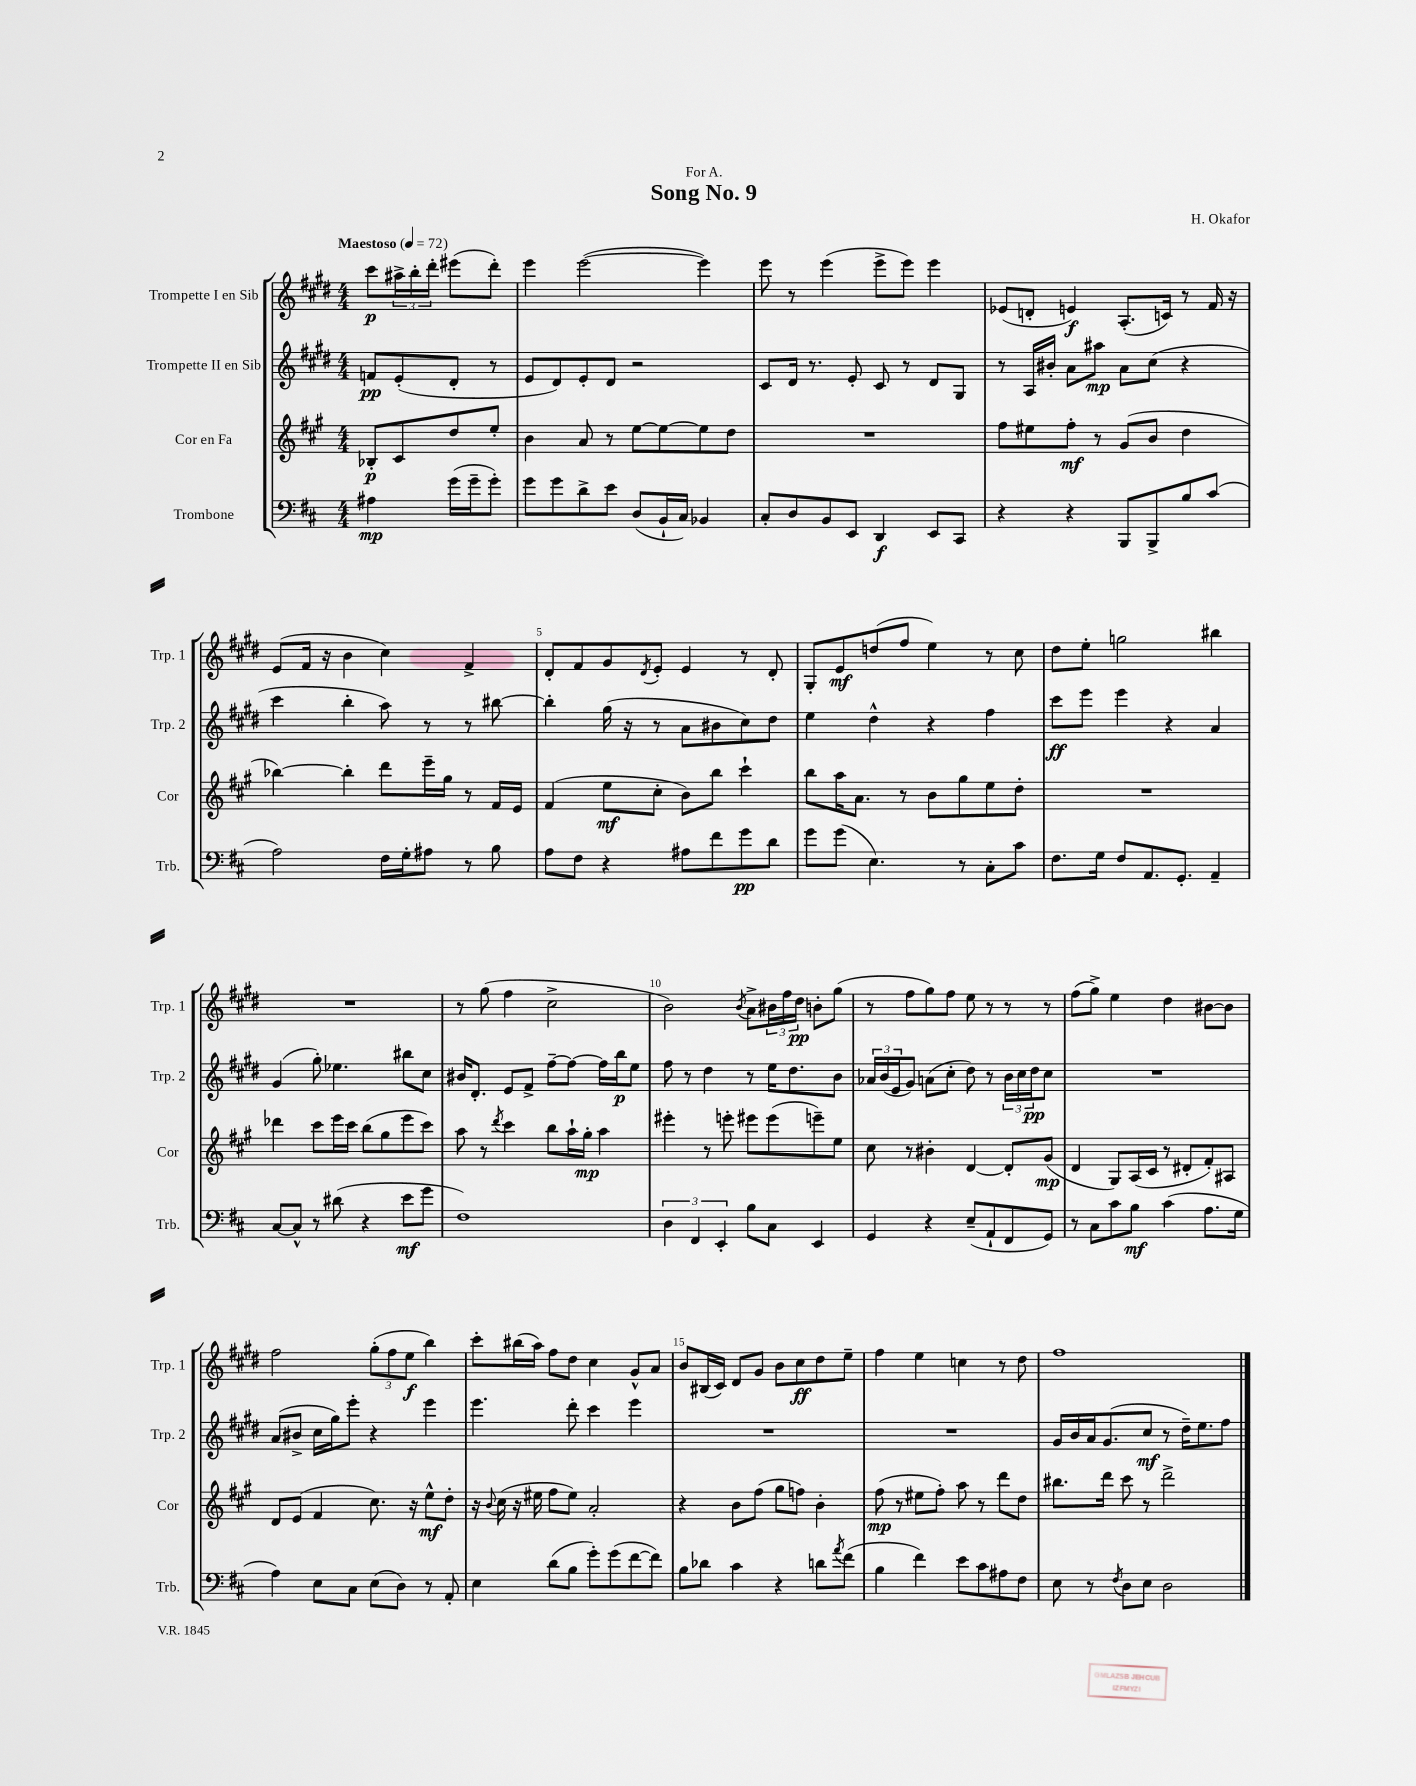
\header { title = "Song No. 9" composer = "H. Okafor" dedication = "For A." }
<<
\new StaffGroup <<
\new Staff = "s0" \with { instrumentName = "Trompette I en Sib" shortInstrumentName = "Trp. 1" } {
    \clef treble \key e \major \numericTimeSignature \time 4/4 \partial 2 \tempo "Maestoso" 4 = 72
    cis'''8\p \tuplet 3/2 { ais''16-> b''16-. dis'''16-. } eis'''8( dis'''8-.) |
    e'''4 e'''2~( e'''4) |
    e'''8 r8 e'''4( e'''8-> e'''8) e'''4 |
    ees'8( d'8-. e'4\f) a8.-.( c'16) r8 fis'16 r16 |
    e'8( fis'16 r16 b'4 cis''4) fis'4-> |
    dis'8-. fis'8 gis'8 \acciaccatura { dis'8 } e'8-. e'4 r8 dis'8-. |
    gis8-. e'8\mf d''8( fis''8 e''4) r8 cis''8 |
    dis''8 e''8-. g''2 bis''4 |
    R1 |
    r8 gis''8( fis''4 cis''2-> |
    b'2) \acciaccatura { b'8 } a'8-> \tuplet 3/2 { bis'16 fis''16 dis''16\pp } b'8-. gis''8( |
    r8 fis''8 gis''8) fis''8 e''8 r8 r8 r8 |
    fis''8( gis''8->) e''4 dis''4 bis'8~ bis'8 |
    fis''2 \tuplet 3/2 { gis''8-.( fis''8 e''8\f } b''4) |
    cis'''8-. bis''16( a''16) fis''8 dis''8 cis''4 gis'8-^ a'8 |
    b'8 bis16( cis'16) dis'8 gis'8 b'8 cis''8\ff dis''8 e''8-- |
    fis''4 e''4 c''4 r8 dis''8 |
    fis''1 \bar "|." |
}
\new Staff = "s1" \with { instrumentName = "Trompette II en Sib" shortInstrumentName = "Trp. 2" } {
    \clef treble \key e \major \numericTimeSignature \time 4/4 \partial 2
    f'8\pp e'8-.( dis'8-. r8 |
    e'8 dis'8) e'8-. dis'8 r2 |
    cis'8 dis'16 r8. e'8-. cis'8 r8 dis'8 gis8 |
    r8 a16 bis'16-. a'8 ais''8\mp a'8 cis''8( r4 |
    cis'''4 b''4-. a''8) r8 r8 bis''8~ |
    bis''4-. gis''16( r16 r8 a'8 bis'8 cis''8) dis''8 |
    e''4 dis''4-^ r4 fis''4 |
    cis'''8\ff e'''8 e'''4 r4 a'4 |
    gis'4( gis''8-.) ees''4. bis''8 cis''8 |
    bis'16 dis'8.-. e'8 fis'8-> fis''8~-- fis''8~ fis''16 b''16\p e''8 |
    fis''8 r8 dis''4 r8 e''16 dis''8. b'8 |
    \tuplet 3/2 { aes'16 b'16( e'16 } gis'8) a'8( cis''8-. dis''8) r8 \tuplet 3/2 { b'16 cis''16 dis''16\pp } cis''8 |
    R1 |
    a'8( bis'8-> cis''16 gis''16) e'''8-. r4 e'''4 |
    e'''4. dis'''8-. cis'''4 e'''4 |
    R1 |
    R1 |
    gis'16 b'16 a'16 gis'8.( cis''8\mf r8 dis''16--) e''8. fis''8 \bar "|." |
}
\new Staff = "s2" \with { instrumentName = "Cor en Fa" shortInstrumentName = "Cor" } {
    \clef treble \key a \major \numericTimeSignature \time 4/4 \partial 2
    bes8-.\p cis'8 d''8 e''8-. |
    b'4 a'8 r8 e''8~ e''8~ e''8 d''8 |
    R1 |
    fis''8 eis''8 fis''8-.\mf r8 gis'8( b'8 d''4 |
    bes''4~) bes''4-. d'''8 e'''16-- gis''16 r8 fis'16 e'16 |
    fis'4( e''8\mf cis''8-. b'8) b''8 cis'''4-! |
    b''8 a''16 a'8. r8 b'8 gis''8 e''8 d''8-. |
    R1 |
    des'''4 cis'''8 e'''16 cis'''16 b''8( gis''8 e'''8 cis'''8) |
    a''8 r8 \acciaccatura { d'''8 } cis'''4 b''8 a''16-! gis''16-.\mp a''4 |
    eis'''4-. r8 e'''8-. eis'''8 eis'''8( e'''8--) e''8 |
    cis''8 r8 bis'4-. d'4~ d'8-. gis'8\mp( |
    d'4 gis8) a16( cis'16 r8 dis'8-. fis'8-.) ais8 |
    d'8 e'8( fis'4 cis''8.) r16 e''8-^\mf d''8-. |
    r16 \appoggiatura { b'8 } cis''16( r16 eis''16 fis''8 eis''8) a'2-. |
    r4 b'8 fis''8( gis''8 f''8) b'4-. |
    fis''8\mp( r8 eis''8 fis''8-.) a''8 r8 d'''8 d''8 |
    bis''8. d'''16 cis'''8 r8 d'''2-> \bar "|." |
}
\new Staff = "s3" \with { instrumentName = "Trombone" shortInstrumentName = "Trb." } {
    \clef bass \key d \major \numericTimeSignature \time 4/4 \partial 2
    ais4\mp g'16( g'16-- g'8-.) |
    g'8 g'8 d'8-> e'8 d8( b,16-! cis16) bes,4 |
    cis8-. d8 b,8 e,8 d,4\f e,8 cis,8 |
    r4 r4 b,,8 b,,8-> b8 cis'8( |
    a2) fis16 g16-. ais8 r8 b8 |
    a8 fis8 r4 ais8 fis'8 g'8\pp d'8 |
    g'8 g'8( e4.) r8 cis8-. cis'8 |
    fis8. g16 fis8 a,8. g,8.-. a,4-- |
    cis8~ cis8-^ r8 dis'8( r4 e'8\mf g'8 |
    fis1) |
    \tuplet 3/2 { d4 fis,4 e,4-. } b8 cis8 e,4 |
    g,4 r4 e8--( a,8-! fis,8 g,8) |
    r8 cis8 cis'8 b8\mf cis'4( a8. g16 |
    a4) e8 cis8 e8( d8) r8 a,8-. |
    e4 d'8( b8 g'8-.) g'8( fis'8~ fis'8) |
    b8 des'8 cis'4 r4 d'8 \acciaccatura { a'8 } fis'8( |
    b4 fis'4) e'8 cis'8 ais8 fis8 |
    e8 r8 \acciaccatura { fis8 } d8 e8 d2 \bar "|." |
}
>>
>>
\layout { \context { \Score \override BarNumber.break-visibility = ##(#f #t #t) barNumberVisibility = #(every-nth-bar-number-visible 5) } }
